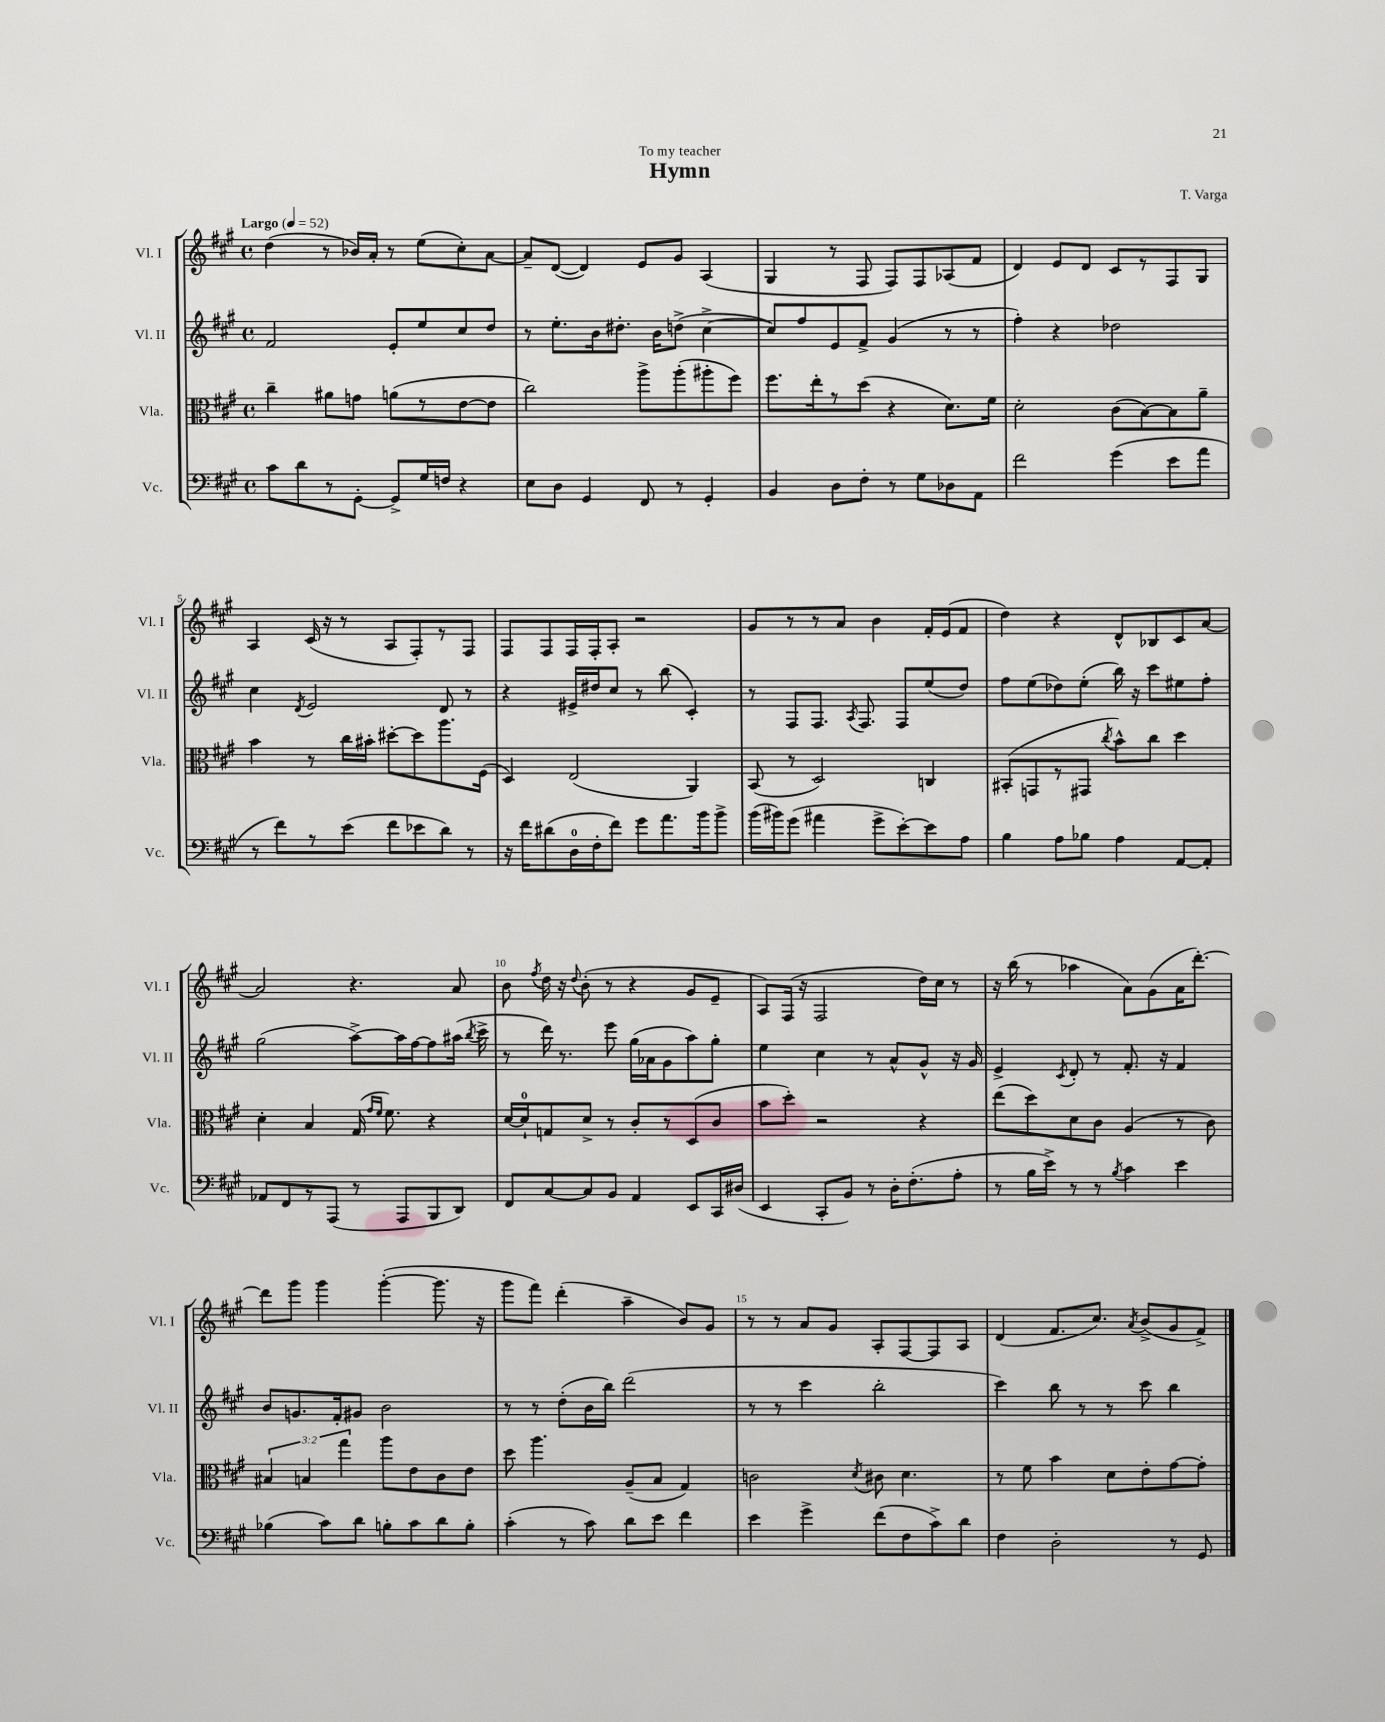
\header { title = "Hymn" composer = "T. Varga" dedication = "To my teacher" }
<<
\new StaffGroup <<
\new Staff = "s0" \with { instrumentName = "Vl. I" shortInstrumentName = "Vl. I" } {
    \clef treble \key a \major \defaultTimeSignature \time 4/4 \tempo "Largo" 4 = 52
    \autoBeamOff d''4( r8 bes'16[) a'16]-. r8 e''8[( cis''8-.) a'8]~ |
    a'8[-- d'8]~( d'4) e'8[ gis'8] a4( |
    gis4 r8 fis8 fis8[) fis8 aes8( fis'8] |
    d'4) e'8[ d'8] cis'8[ r8 fis8 gis8] |
    a4 cis'16( r16 r8 a8[ fis8-.) r8 fis8] |
    fis8[ fis8 fis16 fis16-. a8]-. r2 |
    gis'8[ r8 r8 a'8] b'4 fis'16[-. e'16( fis'8] |
    d''4) r4 d'8[-^ bes8 cis'8 a'8]~ |
    a'2 r4. a'8 |
    b'8 \acciaccatura { fis''8 } d''16 r16 \appoggiatura { d''8 } b'8-.( r8 r4 gis'8[ e'8]-- |
    a8[) fis16]( r16 fis2 d''16[) cis''16] r8 |
    r16 b''16( r8 aes''4 a'8[) gis'8( a'16 d'''8.]~-.) |
    d'''8[ gis'''8] gis'''4 gis'''4~-.( gis'''8. r16 |
    gis'''8[ fis'''8]) d'''4-.( a''4-- b'8[) gis'8] |
    r8 r8 a'8[ gis'8] a8[-. fis8~ fis8 a8] |
    d'4( fis'8.[ cis''8.]) \acciaccatura { a'8 } b'8[->( gis'8 fis'8]->) \bar "|." |
}
\new Staff = "s1" \with { instrumentName = "Vl. II" shortInstrumentName = "Vl. II" } {
    \clef treble \key a \major \defaultTimeSignature \time 4/4
    \autoBeamOff fis'2 e'8[-. e''8 cis''8 d''8] |
    r8 e''8.[-. b'16 dis''8.]-. b'16[ d''8]->( cis''4~-> |
    cis''8[) fis''8 e'8 fis'8]-> gis'4( r8 r8 |
    fis''4-.) r4 des''2 |
    cis''4 \acciaccatura { d'8 } e'2 d'8 r8 |
    r4 eis'16[-> dis''16 cis''8] r8 b''8( cis'4-.) |
    r8 fis8[ fis8.] \acciaccatura { a8 } fis8. fis8[ e''8( d''8]) |
    fis''8[ e''8( des''8) e''8]-.( b''16) r16 cis'''8[ eis''8 fis''8]-. |
    gis''2( a''8[~->) a''16 fis''16~ fis''8 ais''16]( \acciaccatura { b''8 } cis'''16-> |
    r8 d'''16) r8. e'''8 gis''16[( aes'16 gis'8 a''8) gis''8]-. |
    e''4 cis''4 r8 a'8[-^ gis'8]-^ r16 gis'16 |
    e'4-> \acciaccatura { cis'8 } d'8-. r8 fis'8.-. r16 fis'4 |
    b'8[ g'8. fis'16-. gis'8] b'2 |
    r8 r8 d''8[-.( b'16 b''16]) d'''2( |
    r8 r8 cis'''4 b''2-. |
    cis'''4) b''8 r8 r8 cis'''8 b''4 \bar "|." |
}
\new Staff = "s2" \with { instrumentName = "Vla." shortInstrumentName = "Vla." } {
    \clef alto \key a \major \defaultTimeSignature \time 4/4 \override Staff.TupletNumber.text = #tuplet-number::calc-fraction-text
    \autoBeamOff cis''4-- ais'8[ g'8] a'8[( r8 e'8~ e'8] |
    cis''2) a''8[-> a''8-.( ais''8-. fis''8]) |
    fis''8.[ e''16-. r8 d''8]( r4 d'8.[) fis'16] |
    d'2-. cis'8[( b8~) b8 a'8]-- |
    b'4 r8 cis''16[ bis'16]-. dis''8[~-. dis''8 a''8. fis16]( |
    d4) e2( a,4) |
    b,8( r8 d2) c4 |
    bis,8[-.( g,8 r8 gis,8] \acciaccatura { cis''8 } b'8[-^) cis''8] d''4 |
    d'4-. b4 gis16( \grace { gis'16[ fis'16] } fis'8.) r4 |
    d'16[~ d'16-0-! g8 d'8]-> r8 cis'8[-. r8 d8( cis'8] |
    b'8[ d''8]-.) r2 r4 |
    e''8[( d''8) d'8 cis'8] a4( r8 cis'8) |
    \tuplet 3/2 { bis4 b4 gis''4 } a''8[ e'8 cis'8 e'8] |
    d''8 a''4. a8[--( b8] gis4) |
    c'2 \acciaccatura { d'8 } cis'8 d'4. |
    r8 fis'8 b'4 d'8[ e'8-. gis'8~ gis'8]-. \bar "|." |
}
\new Staff = "s3" \with { instrumentName = "Vc." shortInstrumentName = "Vc." } {
    \clef bass \key a \major \defaultTimeSignature \time 4/4
    \autoBeamOff cis'8[ d'8 r8 gis,8]~-. gis,8[-> gis16 f16] r4 |
    e8[ d8] gis,4 fis,8 r8 gis,4-. |
    b,4 d8[ fis8]-. r8 gis8[ des8 a,8] |
    fis'2 gis'4( e'8[ a'8] |
    r8 fis'8[) r8 e'8]( fis'8[ ees'8 d'8]) r8 |
    r16 fis'16[ dis'8( d16-0 fis16-. fis'8]) gis'8[ a'8. b'16 b'8]-> |
    b'16[( bis'16) gis'8]( ais'4 gis'8[-> e'8~-.) e'8 a8] |
    b4 a8[ bes8] a4 a,8[~ a,8]-. |
    aes,8[ fis,8 r8 a,,8]( r8 a,,8[ b,,8 d,8]) |
    fis,8[ cis8~ cis8 b,8] a,4 e,8[ cis,16 dis16]( |
    e,4 cis,8[-. b,8]) r8 d16[-. fis8.-.( a8]-. |
    r8 b16[ e'16]->) r8 r8 \acciaccatura { b8 } cis'4 e'4 |
    bes4( cis'8[) d'8] b8[-. cis'8 d'8 b8]-. |
    cis'4-.( r8 cis'8) d'8[ e'8] fis'4 |
    e'4 gis'4-> fis'8[( fis8 cis'8->) d'8] |
    fis4 d2-. r8 gis,8 \bar "|." |
}
>>
>>
\layout { \context { \Score \override BarNumber.break-visibility = ##(#f #t #t) barNumberVisibility = #(every-nth-bar-number-visible 5) } }
